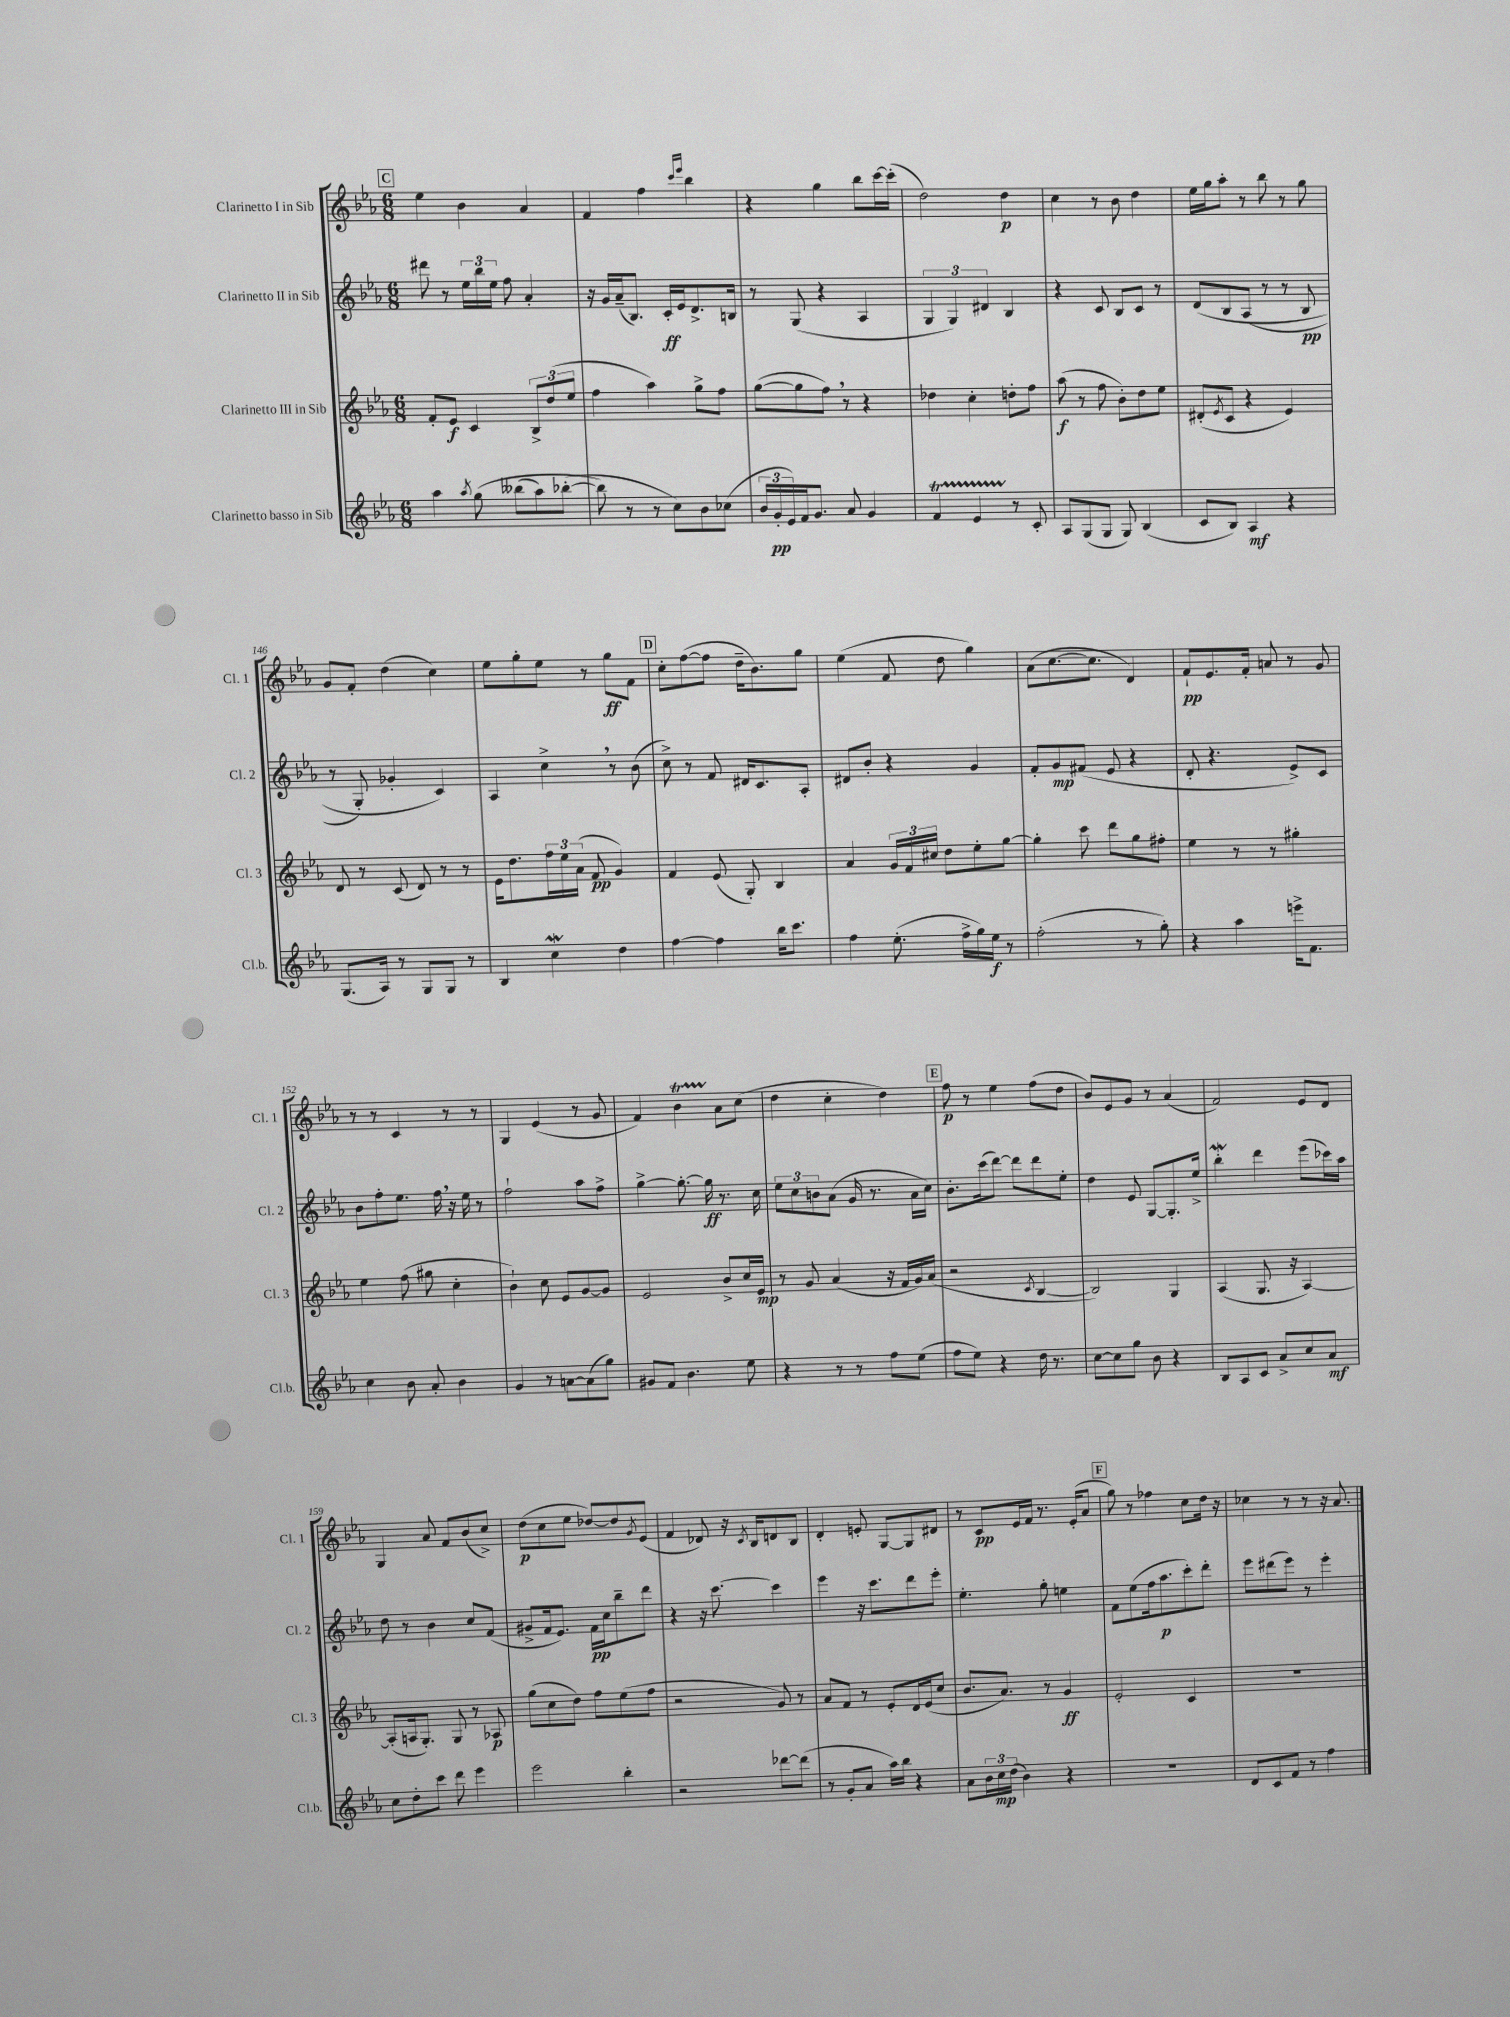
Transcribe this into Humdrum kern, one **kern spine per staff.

**kern	**kern	**kern	**kern
*staff4	*staff3	*staff2	*staff1
*clefG2	*clefG2	*clefG2	*clefG2
*k[b-e-a-]	*k[b-e-a-]	*k[b-e-a-]	*k[b-e-a-]
*M6/8	*M6/8	*M6/8	*M6/8
4aa-\	8f'/L	8ddd#\	4ee-\
.	8e-/J	8r	.
8qaa-/	.	.	.
&(8gg\	4c/	24ee-\LL	4b-\
.	.	24bb-\	.
.	.	24ee-\JJ	.
(8bb--\L	.	8ff\	.
8aa-\)	12B-^/L	4a-'/	4a-/
.	(12dd/	.	.
([8bb-'\J	.	.	.
.	12ee-/J	.	.
=	=	=	=
8bb-\]&)	4ff\	16r	4f/
.	.	16g/LL	.
8r	.	(16a-~/J	.
.	.	8.B-/J)	.
8r	4aa-\)	.	4ff\
8cc\L)	.	16c'/LL	.
.	.	16e-/J	.
.	.	.	16qqccc/LL
.	.	.	16qqeee-/JJ
8b-\	8gg^\L	8.d^/	4bb-\
(8cc-\J	8ff\J	.	.
.	.	16B/Jk	.
=	=	=	=
24b-/LL	([8gg\L	8r	4r
24g'/	.	.	.
24e-/)	.	.	.
16f/J	8gg\]	(8G/	.
8.g/J	.	.	.
.	8ff\J)	4r	4gg\
8a-/	8r	.	.
4g/	4r	4A-/	8bb-\L
.	.	.	[16ccc\L
.	.	.	(16ccc'\]JJ
=	=	=	=
4f/	4dd-\	6G/	2dd\)
.	.	6G/)	.
4e-/	4cc'\	.	.
.	.	6d#/	.
8r	8dd'\L	4B-/	4dd\
8c'/	8ff\J	.	.
=	=	=	=
8A-/L	(8aa-\	4r	4cc\
(8G/	8r	.	.
8G/J	8ff\	8c/	8r
8G/)	8b-'\L)	8B-/L	8b-\
(4B-/	8dd\	8c/J	4dd\
.	8ee-\J	8r	.
=	=	=	=
8c/L	(8d#'/L	&(8d/L	16ee-\LL
.	.	.	16gg\J
.	8qe-/	.	.
8B-/J)	8c/J	8B-/	8aa-'\J
4A-/	4r	(8A-/J	8r
.	.	8r	8bb-\
4r	4e-/)	8r	8r
.	.	8B-/	8gg\
=	=	=	=
(8.G/L	8d/	8r	8g/L
.	8r	8G'/)	8f'/J
16A-/Jk)	.	.	.
8r	(8c/	4g-'/	(4dd\
8G/L	8d/)	.	.
8G/J	8r	4c/&)	4cc\)
8r	8r	.	.
=	=	=	=
4B-/	16e-\LK	4A-/	8ee-\L
.	8.dd\	.	.
.	.	.	8gg'\
4cc\	24ff\L	4cc^\	8ee-\J
.	24ee-\	.	.
.	(24a-\JJ	.	.
.	8f/	.	8r
4dd\	4g/)	8r	8gg\L
.	.	(8b-\	8f\J
=	=	=	=
[4ff\	4f/	8cc^\)	8cc'\L
.	.	8r	([8ff\
4ff\]	(8e-/	8f/	8ff\]J
.	8G'/)	16d#/LK	16dd~\LK
.	.	8.c/	8.b-\)
16bb-\LK	4B-/	.	.
8.ccc\J	.	.	.
.	.	8A-'/J	8gg\J
=	=	=	=
4ff\	4a-/	8d#/L	(4ee-\
.	.	8b-'/J	.
(8.ee-'\	24g/LL	4r	8f/
.	24f/	.	.
.	24cc#/JJ	.	.
.	8dd\L	.	8dd\
16ff^\LL	.	.	.
16gg\)	8ee-'\	4g/	4gg\)
16ee-\JJ	.	.	.
8r	[8gg\J	.	.
=	=	=	=
(2ff'\	4gg'\]	8f'/L	(8a-\L
.	.	8g/	[8.cc\
.	8ccc\	(8f#/J	.
.	.	.	8.cc\]J
.	8ddd\L	8e-/	.
8r	8gg\	4r	4d/)
8gg'\)	8ff#'\J	.	.
=	=	=	=
4r	4ee-\	8d'/	8f`/L
.	.	4.r	8.e-/
4aa-\	8r	.	.
.	.	.	16f'/Jk
.	8r	.	8a/
16eee^\LK	4gg#'\	8e-^/L)	8r
8.f\J	.	.	.
.	.	8c/J	8g/
=	=	=	=
4cc\	4ee-\	8b-\L	8r
.	.	8ff'\	8r
8b-\	(8ff\	8.ee-\J	4c/
8a-'/	8gg#\	.	.
.	.	16ff\	.
4b-\	4cc'\	16r	8r
.	.	16ee-\	.
.	.	8r	8r
=	=	=	=
4g/	4b-`\)	2ff`\	4G/
8r	8cc\	.	(4e-/
[8a\L	8e-/L	.	.
(8a\]	[8g/	8aa-\L	8r
8gg\J)	8g/]J	8ff^\J	8g/
=	=	=	=
8g#/L	2e-/	[4gg^\	4f/)
8f/J	.	.	.
4.b-\	.	8.gg'\_	4b-\
.	.	16gg\]	.
.	8b-^/L	8.r	8a-\L
8ee-\	16cc/L	.	(8cc\J
.	16e-/JJ	16cc\	.
=	=	=	=
4r	8r	12ee-\L	4dd\
.	.	12cc\	.
.	8g/	.	.
.	.	12b\	.
8r	(4a-/	(8a-\J	4cc'\
8r	.	16g/	.
.	.	8.r	.
8ff\L	16r	.	4dd\)
.	16f/LL	.	.
(8ee-\J	16g/)	16a-\LL	.
.	(16a-/JJ	16cc\JJ)	.
=	=	=	=
8ff\L	2r	8.b-'\L	8ff\
8ee-\J)	.	.	8r
.	.	(16ccc\k	.
4r	.	[8ddd\J)	4ee-\
.	.	8ddd\]L	.
.	8qc/	.	.
16dd\	[4B-/	8ddd\	(8ff\L
8.r	.	.	.
.	.	8ee-'\J	8dd\J
=	=	=	=
[8cc\L	2B-/])	4dd\	8b-/L)
8cc\]	.	.	8e-/
8gg\J	.	8e-/	8g/J
8b-\	.	[8G/L	8r
4r	4G/	8.G'/]	(4a-/
.	.	16ee-^/Jk	.
=	=	=	=
8B-/L	(4A-/	4bb-'\	2f/)
8A-/	.	.	.
8c/J	8.G/	4ddd\	.
8a-^/L	.	.	.
.	16r	.	.
8cc/	[4A-/)	(8eee-\L	8e-/L
8a-/J	.	16ccc-\L)	8d/J
.	.	16aa-\JJ	.
=	=	=	=
8cc\L	(8A-'/]L	8dd\	4G/
8dd'\	16A/k	8r	.
.	8.G'/J)	.	.
8ccc\J	.	4b-\	8a-/
8ddd\	8G/	.	8f/L
4eee-\	8r	8cc/L	(8b-/
.	8A-/	(8f/J	8cc^/J)
=	=	=	=
2eee-\	(8gg\L	8g#^/L	(8dd\L
.	8cc\	16f/k	8cc\
.	.	8.e-/J)	.
.	8dd\J)	.	8ee-\J
.	8ff\L	16f\LL	[8dd-/L)
.	.	16cc\J	.
4bb-'\	(8ee-\	8bb-~\	8dd-/]
.	.	.	8qg/
.	8ff\J	8ddd\J	(8e-/J
=	=	=	=
2r	2r	4r	4f/
.	.	16r	8d-/)
.	.	[8.ccc\	.
.	.	.	16r
.	.	.	8qc/
.	.	.	16B-/LK
[8ddd-\L	8g/)	4ccc\]	8d/
(8ddd-\]J	8r	.	8B-/J
=	=	=	=
8r	8a-/L	4eee-\	4d'/
8g'/L	8f/J	.	.
8a-/J	8r	16r	8e'/
.	.	8.ccc\L	.
16aa-\LL)	8e-'/L	.	[8G/L
16bb-\JJ	.	.	.
4r	16d/L	8ddd\	8G/]
.	(16e-/J	.	.
.	8cc/J	8eee-'\J	8d#/J
=	=	=	=
8a-\L	8.b-/L	4.ee-'\	8r
24b-\L	.	.	8c/L
24cc\	.	.	.
.	8.a-/J)	.	.
(24dd\JJ	.	.	.
4b-\)	.	.	16e-/L
.	.	.	16f/JJ
.	8r	8gg'\	8.r
4r	4g/	4ee\	.
.	.	.	(16e-'/LK
.	.	.	8a-/J
=	=	=	=
2.r	2e-'/	8f\L	8gg\)
.	.	(8ee-\	8r
.	.	16ff\k	4ff-\
.	.	8.aa-\	.
.	4c/	8ccc'\)	8cc\L
.	.	8ddd'\J	16dd\Jk
.	.	.	16r
=	=	=	=
8d/L	2.r	8eee-\L	4cc-\
8c/	.	(8ddd#\	.
8f/J	.	8eee-\J)	8r
8r	.	8r	8r
4ff\	.	4eee-'\	16r
.	.	.	8.a-/
==	==	==	==
*-	*-	*-	*-
